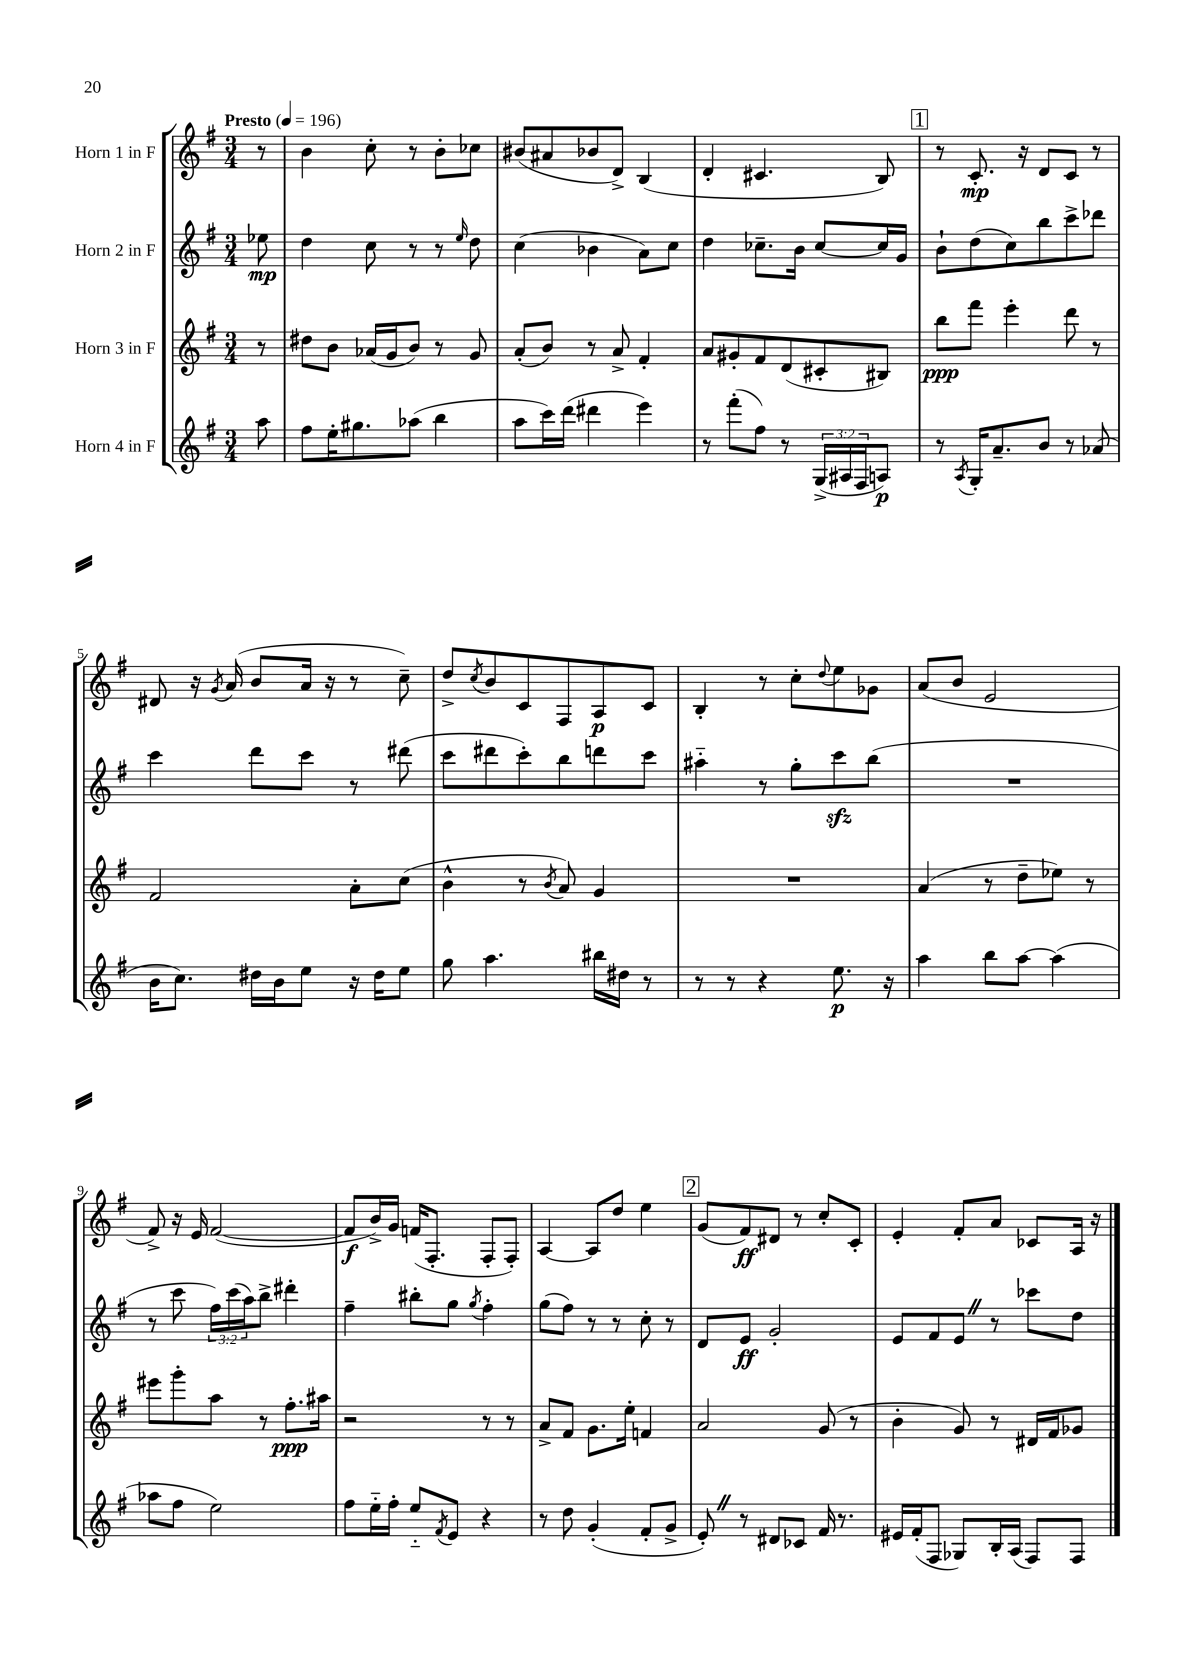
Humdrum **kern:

**kern	**kern	**kern	**kern
*staff4	*staff3	*staff2	*staff1
*clefG2	*clefG2	*clefG2	*clefG2
*k[f#]	*k[f#]	*k[f#]	*k[f#]
*M3/4	*M3/4	*M3/4	*M3/4
*MM196	*MM196	*MM196	*MM196
8aa\	8r	8ee-\	8r
=	=	=	=
8ff#\L	8dd#\L	4dd\	4b\
16ee'\K	8b\J	.	.
8.gg#\	.	.	.
.	(16a-/LL	8cc\	8cc'\
.	16g/J	.	.
(8aa-\J	8b/J)	8r	8r
4bb\	8r	8r	8b'\L
.	.	16qqee/	.
.	8g/	8dd\	8cc-\J
=	=	=	=
8aa\L	(8a'/L	(4cc\	(8b#/L
16ccc\L)	8b/J)	.	8a#/
(16ddd\JJ	.	.	.
4ddd#\	8r	4b-\	8b-/
.	8a^/	.	8d^/J)
4eee\)	4f#'/	8a\L)	(4B/
.	.	8cc\J	.
=	=	=	=
8r	8a/L	4dd\	4d'/
(8fff#'\L	8g#'/	.	.
8ff#\J)	8f#/	8.cc-~\L	4.c#/
8r	(8d/	.	.
.	.	16b\Jk	.
(24G^/LL	8c#'/	[8cc-/L	.
24A#/	.	.	.
24F#/J	.	.	.
8A/J)	8B#/J)	16cc-/]L	8B/)
.	.	16g/JJ	.
=	=	=	=
8r	8bb\L	8b`\L	8r
8qA/	.	.	.
16G'/LK	8fff#\J	(8dd\	8.c'/
8.a~/	.	.	.
.	4eee'\	8cc\)	.
.	.	.	16r
8b/J	.	8bb\	8d/L
8r	8ddd\	8ccc^\	8c/J
(8a-/	8r	8ddd-\J	8r
=	=	=	=
16b\LK	2f#/	4ccc\	8d#/
8.cc\J)	.	.	.
.	.	.	16r
.	.	.	8qg/
.	.	.	(16a/
16dd#\LL	.	8ddd\L	8b/L
16b\J	.	.	.
8ee\J	.	8ccc\J	16a/Jk
.	.	.	16r
16r	8a'\L	8r	8r
16dd#\LK	.	.	.
8ee\J	(8cc\J	(8ddd#\	8cc~\)
=	=	=	=
8gg\	4b^^\	8ccc\L	8dd^/L
.	.	.	8qcc/
4.aa\	.	8ddd#\	8b/
.	8r	8ccc'\)	8c/
.	8qb/	.	.
.	8a/)	8bb\	8F#/
16bb#\LL	4g/	8ddd\	8A/
16dd#\JJ	.	.	.
8r	.	8ccc\J	8c/J
=	=	=	=
8r	2.r	4aa#'~\	4B'/
8r	.	.	.
4r	.	8r	8r
.	.	8gg'\L	8cc'\L
.	.	.	8qqdd/
8.ee\	.	8ccc\	8ee\
.	.	(8bb\J	8g-\J
16r	.	.	.
=	=	=	=
4aa\	(4a/	2.r	(8a/L
.	.	.	8b/J
8bb\L	8r	.	2e/
[8aa\J	8dd~\L	.	.
(4aa\]	8ee-\J)	.	.
.	8r	.	.
=	=	=	=
8aa-\L	8eee#\L	8r	8f#^/)
8ff#\J	8ggg'\	8ccc\	16r
.	.	.	16e/
2ee\)	8aa\J	24ff#\LL)	([2f#/
.	.	(24ccc\	.
.	.	24aa\J)	.
.	8r	8bb^\J	.
.	8.ff#'\L	4ddd#'\	.
.	16aa#\Jk	.	.
=	=	=	=
8ff#\L	2r	4ff#~\	8f#/]L
16ee'~\L	.	.	16b^/L)
16ff#'\JJ	.	.	16g/JJ
8ee'~/L	.	8bb#'\L	(16f/LK
.	.	.	8.F#'/J
8qf#/	.	.	.
8e/J	.	8gg\J	.
.	.	8qgg/	.
4r	8r	4ff#'\	8F#'/L
.	8r	.	8F#'/J)
=	=	=	=
8r	8a^/L	(8gg\L	[4A/
8dd\	8f#/J	8ff#\J)	.
(4g'/	8.g\L	8r	8A/]L
.	.	8r	8dd/J
.	16ee'\Jk	.	.
8f#'/L	4f/	8cc'\	4ee\
8g^/J	.	8r	.
=	=	=	=
8e'/)	2a/	8d/L	(8g/L
8r	.	8e/J	8f#/)
8d#/L	.	2g'/	8d#/J
8c-/J	.	.	8r
16f#/	(8g/	.	8cc'/L
8.r	.	.	.
.	8r	.	8c'/J
=	=	=	=
16e#/LL	4b'\	8e/L	4e'/
(16f#'/J	.	.	.
8F#/J	.	8f#/	.
8G-/L)	8g/)	8e/J	8f#'/L
16B'/L	8r	8r	8a/J
(16A/JJ	.	.	.
8F#/L)	16d#/LL	8ccc-\L	8c-/L
.	16f#/J	.	.
8F#/J	8g-/J	8dd\J	16A/Jk
.	.	.	16r
==	==	==	==
*-	*-	*-	*-
